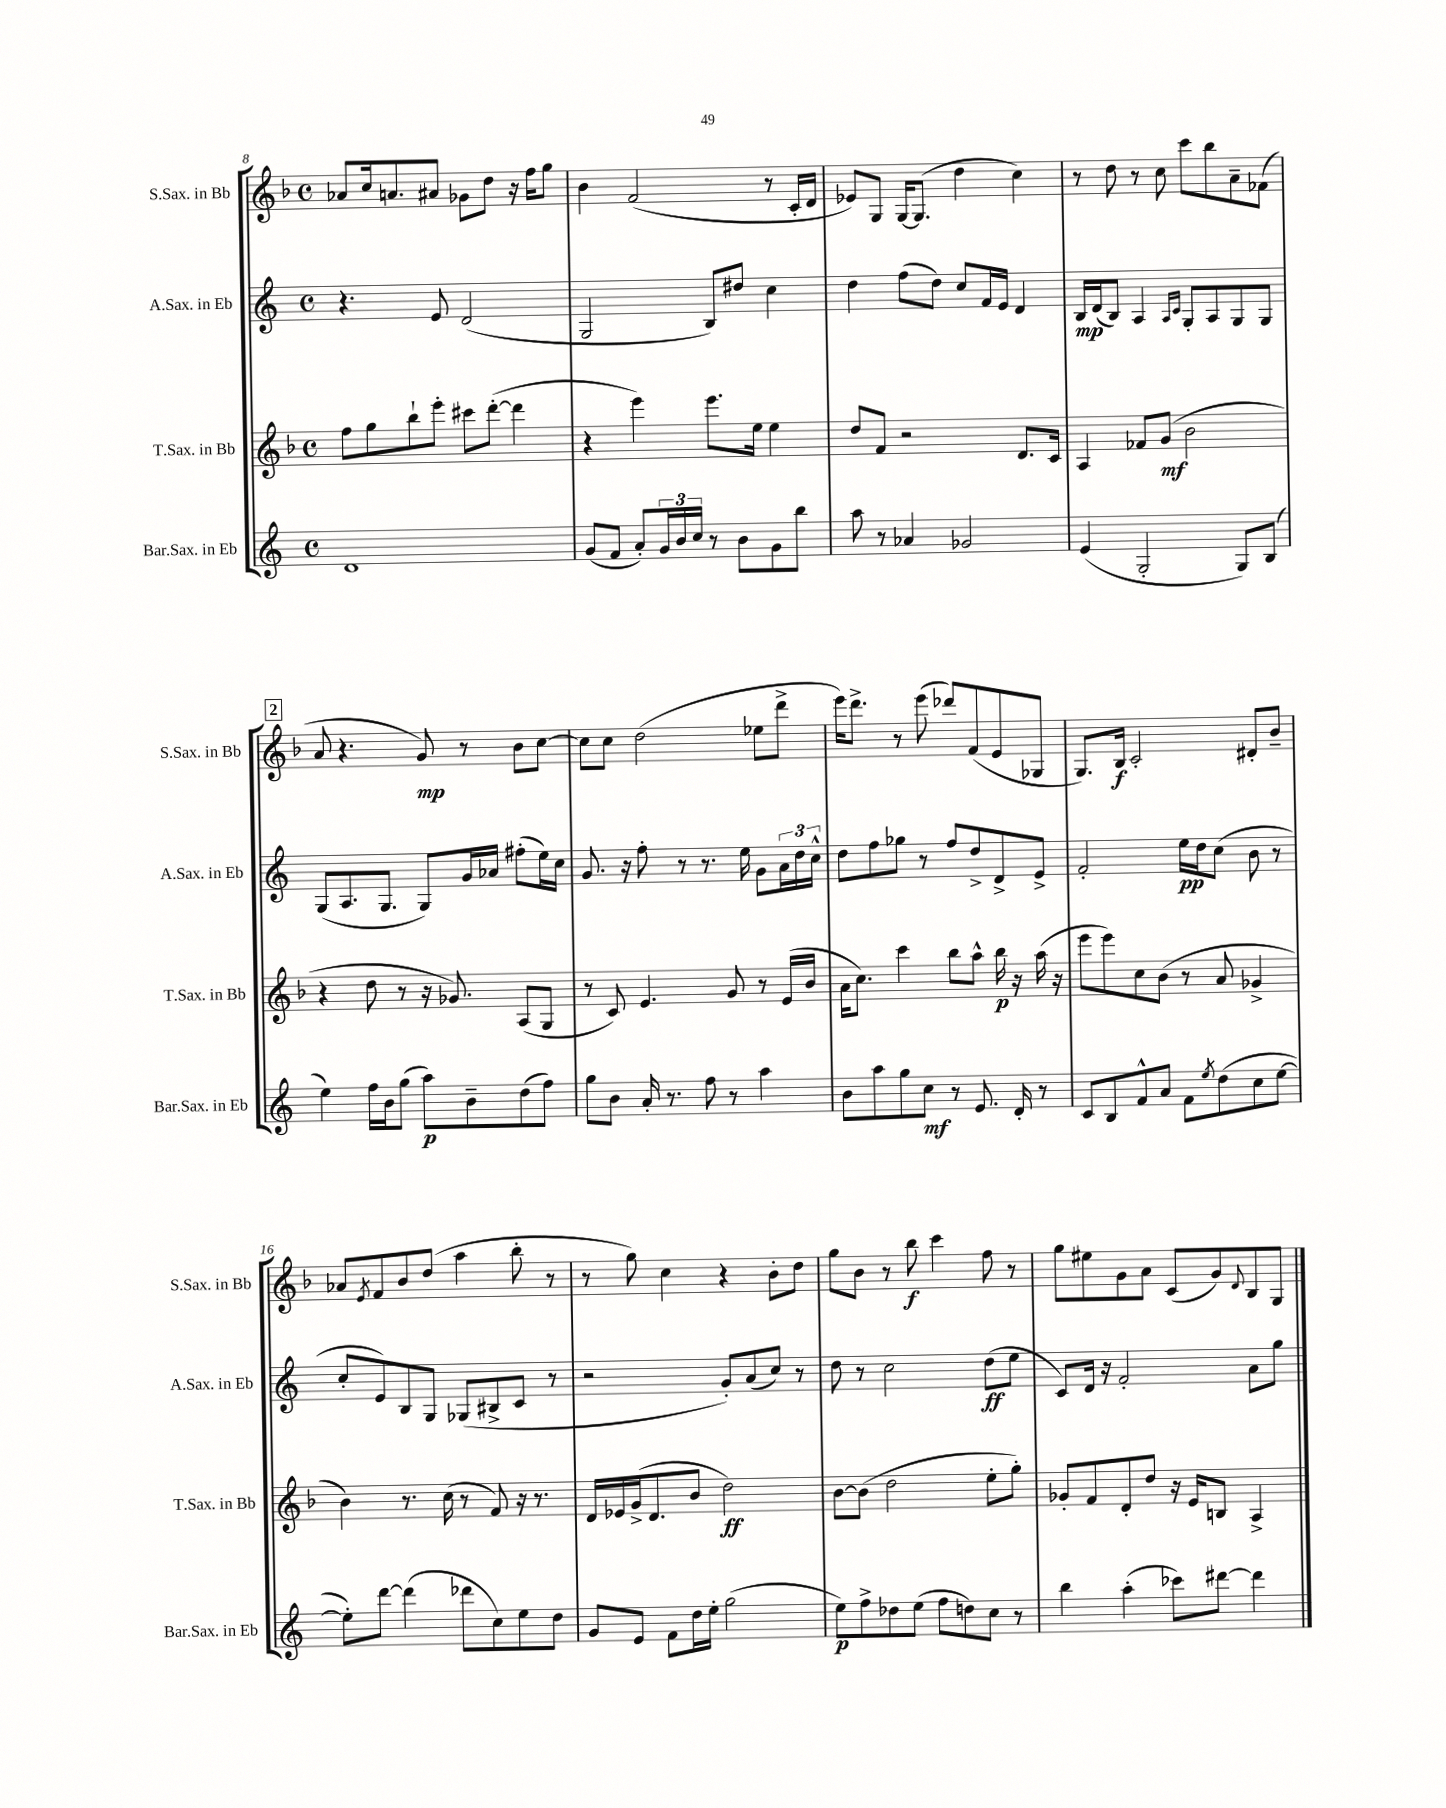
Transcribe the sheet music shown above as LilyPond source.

<<
\new StaffGroup <<
\new Staff = "s0" \with { instrumentName = "S.Sax. in Bb" shortInstrumentName = "S.Sax. in Bb" } {
    \clef treble \key f \major \defaultTimeSignature \time 4/4
    aes'8 c''16 a'8. ais'8 ges'8 d''8 r16 f''16 g''8 |
    bes'4 f'2( r8 c'16-. d'16 |
    ees'8) g8 g16~ g8.( d''4 c''4) |
    r8 d''8 r8 c''8 c'''8 bes''8 a'8-- fes'8( |
    \mark \markup { \box "2" } a'8 r4. g'8\mp) r8 bes'8 c''8~ |
    c''8 c''8 d''2( ees''8 d'''8-> |
    e'''16) d'''8.-> r8 e'''8( des'''8) f'8( e'8 ges8 |
    g8.) bes16\f c'2-. dis'8-. bes'8-- |
    aes'8 \acciaccatura { e'8 } f'8 bes'8 d''8( a''4 bes''8-. r8 |
    r8 g''8) c''4 r4 bes'8-. d''8 |
    g''8 bes'8 r8 bes''8\f c'''4 f''8 r8 |
    g''8 eis''8 g'8 a'8 c'8( g'8) \appoggiatura { d'8 } bes8 g8 \bar "|." |
}
\new Staff = "s1" \with { instrumentName = "A.Sax. in Eb" shortInstrumentName = "A.Sax. in Eb" } {
    \clef treble \key c \major \defaultTimeSignature \time 4/4
    r4. e'8 d'2( |
    g2 b8) dis''8 c''4 |
    d''4 f''8( d''8) c''8 f'16 e'16 d'4 |
    b16\mp d'16( b8) a4 \grace { a16 c'16 } g8-. a8 g8 g8 |
    \mark \markup { \box "2" } g8( a8. g8. g8) g'16 aes'16 fis''8-.( e''16) c''16 |
    g'8. r16 f''8-. r8 r8. e''16 g'8 \tuplet 3/2 { a'16 d''16 c''16-^ } |
    d''8 f''8 ges''8 r8 f''8 d''8-> d'8-> e'8-> |
    f'2-. e''16\pp d''16 c''8( b'8 r8 |
    c''8-. e'8) b8 g8 ges8( bis8-> c'8 r8 |
    r2 g'8-.) a'8( c''8) r8 |
    d''8 r8 c''2 d''8\ff( e''8 |
    c'8) d'16 r16 f'2-. a'8 g''8 \bar "|." |
}
\new Staff = "s2" \with { instrumentName = "T.Sax. in Bb" shortInstrumentName = "T.Sax. in Bb" } {
    \clef treble \key f \major \defaultTimeSignature \time 4/4
    f''8 g''8 bes''8-! e'''8-. cis'''8 d'''8~-.( d'''4 |
    r4 e'''4) e'''8. e''16 e''4 |
    d''8 f'8 r2 d'8. c'16 |
    a4 fes'8 g'8\mf( bes'2 |
    \mark \markup { \box "2" } r4 d''8 r8 r16 ges'8.) a8( g8 |
    r8 c'8) e'4. g'8 r8 e'16( bes'16 |
    a'16 c''8.) c'''4 bes''8 a''8-^ bes''16\p r16 a''16( r16 |
    e'''8 e'''8) c''8 bes'8( r8 a'8 ges'4-> |
    bes'4) r8. c''16( r8 f'8) r16 r8. |
    d'16 ees'16 g'16->( d'8. bes'8 d''2\ff) |
    bes'8~ bes'8( d''2 e''8-. g''8-.) |
    ges'8-. f'8 d'8-. d''8 r16 e'16 b8 a4-> \bar "|." |
}
\new Staff = "s3" \with { instrumentName = "Bar.Sax. in Eb" shortInstrumentName = "Bar.Sax. in Eb" } {
    \clef treble \key c \major \defaultTimeSignature \time 4/4
    d'1 |
    g'8( f'8 a'8-.) \tuplet 3/2 { g'16 b'16 c''16 } r8 b'8 g'8 b''8 |
    a''8 r8 aes'4 ges'2 |
    e'4( g2-. g8) b8( |
    \mark \markup { \box "2" } e''4) f''16 b'16 g''8( a''8\p) b'8-- d''8( f''8) |
    g''8 b'8 a'16-. r8. f''8 r8 a''4 |
    b'8 a''8 g''8 c''8\mf r8 e'8. d'16-. r8 |
    c'8 b8 f'8-^ a'8 f'8 \acciaccatura { e''8 } d''8( c''8 e''8~ |
    e''8-.) d'''8~ d'''4( des'''8 c''8) e''8 d''8 |
    g'8 e'8 f'8 d''16 e''16-. g''2( |
    e''8\p) f''8-> des''8 e''8( f''8 d''8) c''8 r8 |
    b''4 a''4-.( ces'''8) dis'''8~ dis'''4 \bar "|." |
}
>>
>>
\layout { \context { \Score currentBarNumber = #8 } }
